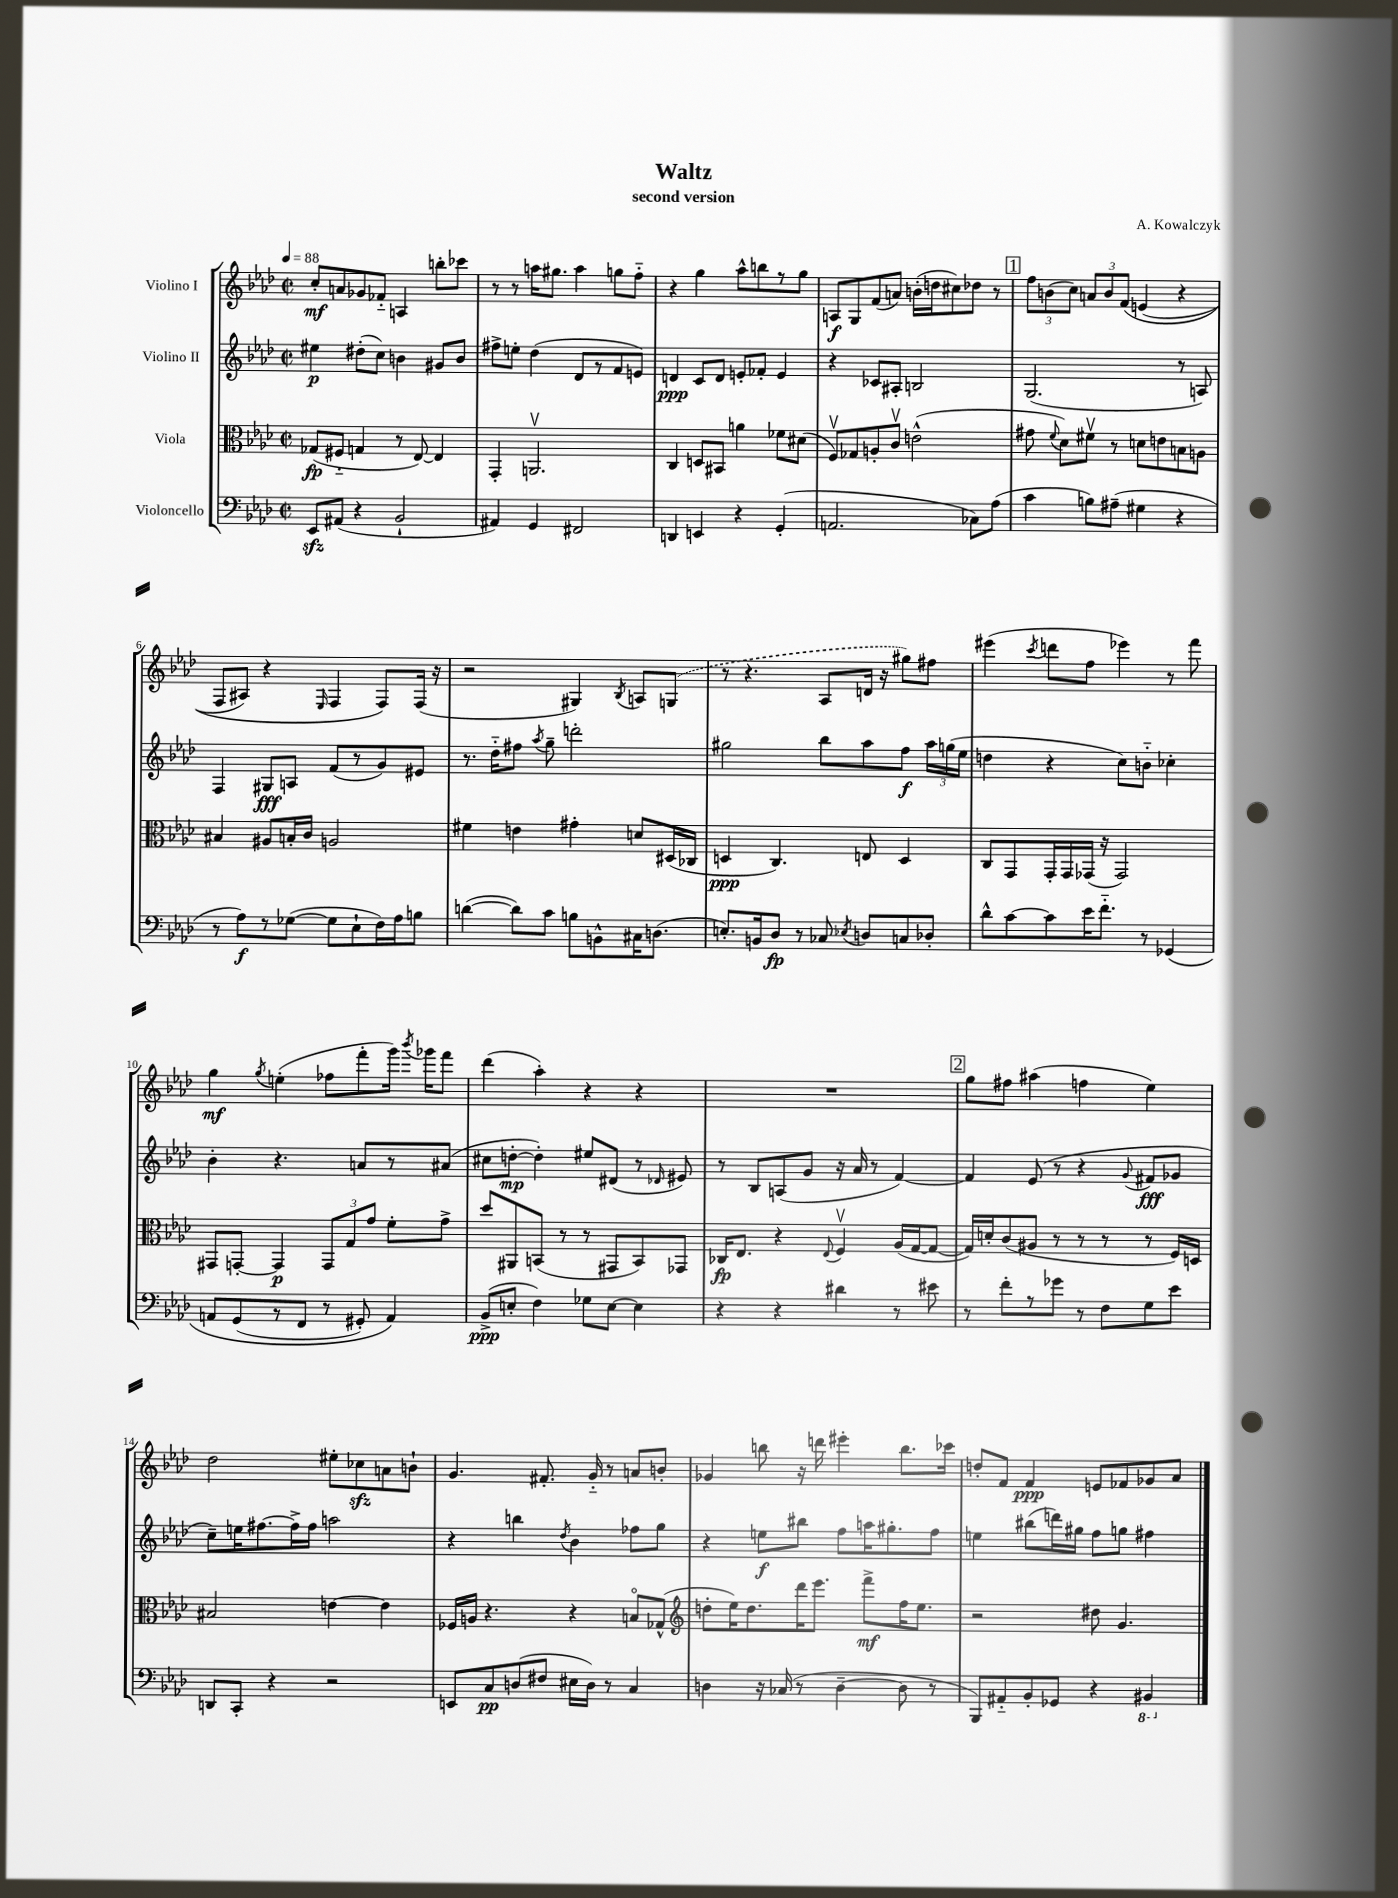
\header { title = "Waltz" composer = "A. Kowalczyk" subtitle = "second version" }
<<
\new StaffGroup <<
\new Staff = "s0" \with { instrumentName = "Violino I" } {
    \clef treble \key aes \major \defaultTimeSignature \time 2/2 \tempo 4 = 88
    \autoBeamOff c''8[-.\mf a'8 ges'8 fes'8]-_ a4 b''8[-. ces'''8] |
    r8 r8 a''16[ gis''8.] a''4 g''8[ f''8]-_ |
    r4 g''4 aes''8[-^ b''8 r8 g''8] |
    a8[\f g8 f'8( a'8]) b'16[-.( d''16 cis''8) des''8] r8 |
    \mark \markup { \box "1" } \tuplet 3/2 { f''8[ b'8( c''8]) } \tuplet 3/2 { a'8[ b'8 f'8]\( } e'4( r4 |
    f8[ ais8]) r4 \grace { ees16 } f4 f8[\) f16]( r16 |
    r2 gis4) \acciaccatura { bes8 } a8[ \once \slurDashed g8]( |
    r8 r4. aes8[ d'16] r16 gis''8[) fis''8] |
    eis'''4( \acciaccatura { c'''8 } d'''8[ f''8] ees'''4) r8 f'''8 |
    g''4\mf \acciaccatura { g''8 } e''4-.( fes''8[ f'''8-. g'''16]) \acciaccatura { bes'''8 } ges'''16[ f'''8] |
    des'''4( aes''4-.) r4 r4 |
    R1 |
    \mark \markup { \box "2" } g''8[ fis''8] ais''4( f''4 ees''4) |
    des''2 eis''8[-. ces''8\sfz a'8 b'8]-! |
    g'4. fis'8.-. g'16-_ r8 a'8[ b'8]-. |
    ges'4 b''8 r16 d'''16 eis'''4-. b''8.[ ces'''16] |
    d''8[-. f'8] f'4\ppp e'8[ fes'8 ges'8 aes'8] \bar "|." |
}
\new Staff = "s1" \with { instrumentName = "Violino II" } {
    \clef treble \key aes \major \defaultTimeSignature \time 2/2
    \autoBeamOff eis''4\p dis''8[-.( c''8]) b'4 gis'8[ b'8] |
    fis''8[-> e''8]-. des''4( des'8[ r8 f'8 e'8]) |
    d'4\ppp c'8[ d'8] e'8[-. fes'8]-. e'4 |
    r4 ces'8[ ais8]-. b2 |
    \mark \markup { \box "1" } g2.( r8 a8) |
    f4 gis8[\fff a8] f'8[( r8 g'8) eis'8] |
    r8. des''16[-_ fis''8] \acciaccatura { aes''8 } g''8-- d'''2-. |
    gis''2 bes''8[ aes''8 f''8]\f \tuplet 3/2 { aes''16[ g''16( ees''16] } |
    d''4 r4 c''8[) b'8]-_ ces''4-. |
    bes'4-. r4. a'8[ r8 ais'8]( |
    cis''8[ d''8]~-.\mp d''4-.) eis''8[ dis'8]( r8 \grace { des'16 } eis'8) |
    r8 bes8[ a8( g'8] r16 aes'16 r8 f'4~) |
    \mark \markup { \box "2" } f'4 ees'8( r8 r4 \appoggiatura { g'8 } fis'8[\fff ges'8] |
    c''8[--) e''16 fis''8.~ fis''16-> fis''16] a''2 |
    r4 b''4 \acciaccatura { des''8 } bes'4 fes''8[ g''8] |
    r4 e''8[\f bis''8] f''8[ a''16 gis''8.-. f''8] |
    e''4 bis''8[( d'''16) gis''16] f''8[ g''8] fis''4 \bar "|." |
}
\new Staff = "s2" \with { instrumentName = "Viola" } {
    \clef alto \key aes \major \defaultTimeSignature \time 2/2
    \autoBeamOff ges8[\fp( fis8]-_ g4 r8 ees8~) ees4 |
    g,4-. a,2.\upbow |
    c4 d8[ bis,8] a'4 fes'8[ dis'8]( |
    f8[\upbow) ges8 a8-. c'8]\upbow e'2-^( |
    \mark \markup { \box "1" } gis'8 \appoggiatura { f'8 } des'8[) fis'8]\upbow r8 d'8[ e'8 b8 a8] |
    bis4 ais8[ b16-. c'16] a2 |
    fis'4 e'4 gis'4-. d'8[ dis16( ces16] |
    d4\ppp c4.) e8 d4 |
    c8[ g,8 g,16-. g,16 ges,16]( r16 ges,2) |
    gis,8[ g,8]~-. g,4\p \tuplet 3/2 { g,8[ g8 g'8] } f'8[-. g'8]-> |
    des''8[ ais,8 b,8]( r8 r8 gis,8[ b,8) ges,8] |
    ces16[\fp ees8.] r4 \appoggiatura { ees8 } f4\upbow aes16[( g16~ g8]~ |
    \mark \markup { \box "2" } g16[) d'16-. c'8( ais8] r8 r8 r8 r8 f16[) d16] |
    bis2 e'4~ e'4 |
    fes16[ a16] r4. r4 b8[\flageolet ges8]-^( |
    \clef treble d''8[-. ees''16) d''8. des'''16 ees'''8.] f'''8[->\mf f''16 ees''8.] |
    r2 dis''8 g'4. \bar "|." |
}
\new Staff = "s3" \with { instrumentName = "Violoncello" } {
    \clef bass \key aes \major \defaultTimeSignature \time 2/2
    \autoBeamOff ees,8[\sfz ais,8]( r4 bes,2-! |
    ais,4) g,4 fis,2 |
    d,4 e,4 r4 g,4-.( |
    a,2. ces8[) aes8]( |
    \mark \markup { \box "1" } c'4 b8[) ais8]--( gis4 r4 |
    r8 aes8[\f) r8 ges8]~( ges8[ ees8-! f16) aes16 b8] |
    d'4~( d'8[) c'8] b8[ b,8-^ cis16 d8.]( |
    e8.[-.) b,16 des8]\fp r8 ces8 \acciaccatura { ees8 } d8[ c8 des8]-. |
    des'8[-^ c'8~ c'8 ees'16 f'8.]-_ r8 ges,4\( |
    a,8[ g,8( r8 f,8] r8 gis,8-.) a,4\) |
    bes,8[->\ppp( e8]-. f4) ges8[ e8]~ e4 |
    r4 r4 dis'4 r8 eis'8 |
    \mark \markup { \box "2" } r8 f'8[-. r8 ges'8] r8 f8[ g8 ees'8] |
    d,8[ c,8]-. r4 r2 |
    e,8[ c8\pp d8( fis8] eis16[ d16]) r8 c4 |
    d4 r16 ces16( r8 d4~-- d8 r8 |
    bes,,8[) ais,8-_ bes,8-. ges,8] r4 \ottava #-1 bis,,4 \ottava #0 \bar "|." |
}
>>
>>
